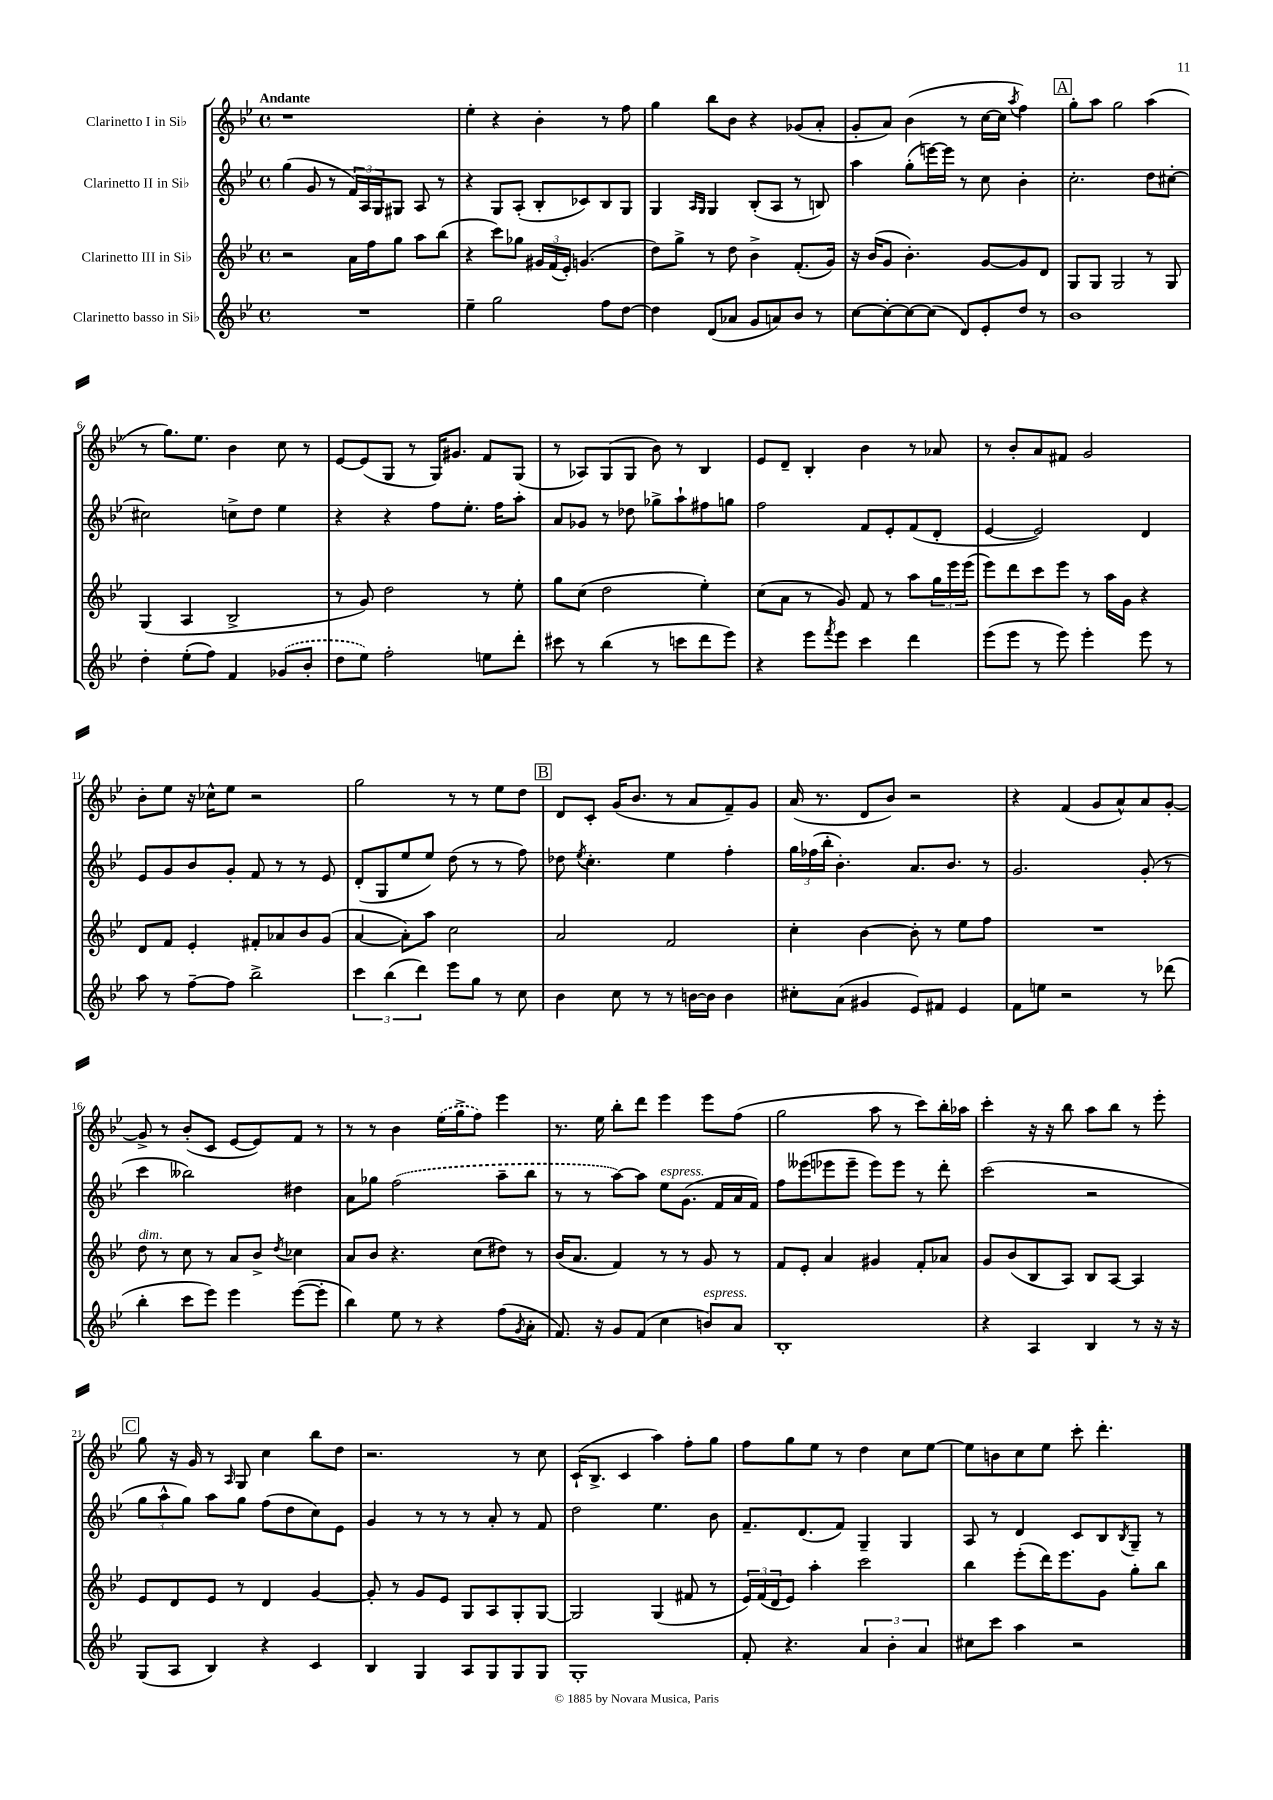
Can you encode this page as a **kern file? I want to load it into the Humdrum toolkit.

**kern	**kern	**kern	**kern
*part4	*part3	*part2	*part1
*staff4	*staff3	*staff2	*staff1
*I"Clarinetto basso in Si♭	*I"Clarinetto III in Si♭	*I"Clarinetto II in Si♭	*I"Clarinetto I in Si♭
*clefG2	*clefG2	*clefG2	*clefG2
*k[b-e-]	*k[b-e-]	*k[b-e-]	*k[b-e-]
*M4/4	*M4/4	*M4/4	*M4/4
*met(c)	*met(c)	*met(c)	*met(c)
=1	=1	=1	=1
!	!	!	!LO:TX:a:B:t=Andante
1r	2r	(4gg\	1r
.	.	8g/	.
.	.	8r	.
.	16a\LL	24f/LL)	.
.	.	24A/	.
.	16ff\J	.	.
.	.	24G/J	.
.	8gg\J	8G#X/J	.
.	8aa\L	8A/	.
.	(8bb-\J	8r	.
=2	=2	=2	=2
4ee-~\	4r	4r	4ee-'\
2gg\	8ccc\L)	8G/L	4r
.	8gg-X\J	(8A'/J	.
.	24g#X/LL	8B-'/L	4b-'\
.	(24f/	.	.
.	24e-'/JJ)	.	.
.	(4.gn/	8c-X/)	.
8ff\L	.	8B-/	8r
[8dd\J	.	8G/J	8ff\
=3	=3	=3	=3
4dd\]	8dd\L)	4G/	4gg\
.	8gg^\J	.	.
.	.	16qqA/LL	.
.	.	16qqG/JJ	.
(8d/L	8r	4G/	8bb-\L
8a-X/J	8dd\	.	8b-\J
8g/L	4b-^\	(8B-'/L	4r
8an/)	.	8A/J	.
8b-/J	(8.f'/L	8r	(8g-X/L
8r	.	8Bn/)	8a'/J
.	16g/Jk)	.	.
=4	=4	=4	=4
[8cc\L	16r	4aa\	8g'/L
.	(16b-/KL	.	.
8cc'\_	8g/J	.	8a/J)
8cc\_	4.b-'\)	(8gg'\L	(4b-\
(8cc\J]	.	[16eeen\L)	.
.	.	16eee\JJ]	.
8d/L)	.	8r	8r
8e-'/	[8g/L	8cc\	[16cc\LL
.	.	.	16cc\JJ]
.	.	.	8qaa/
8dd/J	8g/]	4b-'\	4ff\)
8r	8d/J	.	.
!!LO:REH:place=s1:t=A
=5	=5	=5	=5
1b-	8G/L	2.cc'\	8gg'\L
.	8G/J	.	8aa\J
.	2G/	.	2gg\
.	8r	8dd\L	(4aa\
.	8G/	[8cc#X'\J	.
!!LO:LB:g=z
=6	=6	=6	=6
4dd'\	(4G/	2cc#X\]	8r
.	.	.	8.gg\L)
(8ee-'\L	4A/	.	.
.	.	.	8.ee-\J
8ff\J)	.	.	.
4f/	2B-^/	8ccn^\L	4b-\
.	.	8dd\J	.
(8g-X/L	.	4ee-\	8cc\
8b-'/J	.	.	8r
=7	=7	=7	=7
8dd\L	8r	4r	[8e-/L
8ee-\J)	8g/)	.	(8e-/]
2ff'\	2dd\	4r	8G/J
.	.	.	8r
.	.	8ff\L	16G/KL)
.	.	.	8.g#X/J
.	.	8.ee-'\J	.
8een\L	8r	.	8f/L
.	.	16ff\KL	.
8ddd'\J	8ee-'\	8aa'\J	(8G/J
=8	=8	=8	=8
8ccc#X\	8gg\L	8a/L	8r
8r	(8cc\J	8g-X/J	8A-X/L)
(4bb-\	2dd\	8r	(8G/
.	.	8dd-X\	8G/J
8r	.	8gg-X^\L	8b-\)
8cccn\L	.	8aa`\	8r
8ddd\	4ee-'\)	8ff#X\	4B-/
8eee-\J)	.	8ggn\J	.
=9	=9	=9	=9
4r	(8cc\L	2ff\	8e-/L
.	8a\J	.	8d~/J
8eee-\L	8r	.	4B-'/
8qfff/	.	.	.
8eee-\J	8g/)	.	.
4ccc\	8f/	8f/L	4b-\
.	8r	8e-'/	.
4ddd\	8aa\L	(8f/	8r
.	24gg\L	8d'/J	8a-X/
.	24eee-\	.	.
.	(24eee-\JJ	.	.
=10	=10	=10	=10
(8eee-\L	8eee-\L)	[4e-/	8r
8eee-\J	8ddd\	.	8b-'/L
8r	8ccc\	2e-/])	8a/
8eee-\)	8eee-\J	.	8f#X/J
4eee-'\	8r	.	2g/
.	16aa\LL	.	.
.	16g\JJ	.	.
8eee-\	4r	4d/	.
8r	.	.	.
!!LO:LB:g=z
=11	=11	=11	=11
8aa\	8d/L	8e-/L	8b-'\L
8r	8f/J	8g/	8ee-\J
[8ff~\L	4e-'/	8b-/	16r
.	.	.	16cc-X^^\KL
8ff\J]	.	8g'/J	8ee-\J
2bb-^\	8f#X'/L	8f/	2r
.	8a-X/	8r	.
.	8b-/	8r	.
.	(8g/J	8e-/	.
=12	=12	=12	=12
6ccc\	[4a/	(8d'/L	2gg\
.	.	8G/	.
(6bb-\	.	.	.
.	8a'\L])	8ee-/	.
6ddd\)	.	.	.
.	8aa\J	8ee-/J)	.
8eee-\L	2cc\	(8dd\	8r
8gg\J	.	8r	8r
8r	.	8r	8ee-\L
8cc\	.	8ff\)	8dd\J
!!LO:REH:place=s1:t=B
=13	=13	=13	=13
4b-\	2a/	8dd-X\	8d/L
.	.	8qee-/	.
.	.	4.cc'\	8c'/J
8cc\	.	.	(16g/KL
.	.	.	8.b-/J
8r	.	.	.
8r	2f/	4ee-\	8r
[16bn\LL	.	.	8a/L
16b\JJ]	.	.	.
4b\	.	4ff'\	8f~/)
.	.	.	8g/J
=14	=14	=14	=14
8cc#X'\L	4cc'\	24gg\LL	(16a/
.	.	(24ff-X\	.
.	.	.	8.r
.	.	24bb-'\JJ	.
(8a\J	.	4.b-'\)	.
4g#X/	[4b-\	.	8d/L
.	.	.	8b-/J)
8e-/L)	8b-'\]	8.a/L	2r
8f#X/J	8r	.	.
.	.	8.b-/J	.
4e-/	8ee-\L	.	.
.	8ff\J	8r	.
=15	=15	=15	=15
8f\L	1r	2.g/	4r
8een\J	.	.	.
2r	.	.	(4f/
.	.	.	8g/L
.	.	.	8a^^/)
8r	.	(8g'/	8a/
(8ddd-X\	.	8r	[8g'/J
!!LO:LB:g=z
=16	=16	=16	=16
!	!LO:TX:a:i:t=dim.	!	!
4bb-'\	8dd\	4ccc\	8g^/]
.	8r	.	8r
8ccc\L	8cc\	2bb--X\)	(8b-'/L
8eee-\J)	8r	.	8c/J
4eee-\	8a/L	.	[8e-/L
.	8b-^/J	.	8e-/])
.	8qdd/	.	.
([8eee-\L	4cc-X\	4dd#X\	8f/J
8eee-'\J]	.	.	8r
=17	=17	=17	=17
4bb-\)	8a/L	8a\L	8r
.	8b-/J	8gg-X\J	8r
8ee-\	4.r	(2ff\	4b-\
8r	.	.	.
4r	.	.	(16ee-\LL
.	.	.	16gg^\J
.	(8cc\L	.	8ff\J)
(8ff\L	8dd#X\J)	8aa~\L	4eee-\
8qg/	.	.	.
8a'\J	8r	8bb-\J	.
=18	=18	=18	=18
8.f/)	(16b-/KL	8r	8.r
.	8.a/J	.	.
.	.	8r	.
16r	.	.	16ee-\
8g/L	4f/)	[8aa\L)	8bb-'\L
(8f/J	.	8aa\J]	8ddd\J
!	!	!LO:TX:a:i:t=espress.	!
4cc\	8r	8ee-\L	4eee-\
.	8r	(8.g\J	.
!LO:TX:a:i:t=espress.	!	!	!
8bn/L)	8g/	.	8eee-\L
.	.	16f/LL	.
8a/J	8r	16a/	(8ff\J
.	.	16f/JJ)	.
=19	=19	=19	=19
1B-'	8f/L	8ff\L	2gg\
.	8e-'/J	(8eee--X\	.
.	4a/	8eee-X\	.
.	.	8eee-~\J	.
.	4g#X/	8eee-\L)	8aa\
.	.	8eee-\J	8r
.	8f'/L	8r	8ccc\L)
.	8a-X/J	8ddd'\	16bb-'\L
.	.	.	16aa-X\JJ
=20	=20	=20	=20
4r	8g/L	(2ccc\	4ccc'\
.	(8b-/	.	.
4A/	8B-/	.	16r
.	.	.	16r
.	8A/J)	.	8bb-\
4B-/	8B-/L	2r	8aa\L
.	[8A/J	.	8bb-\J
8r	4A/]	.	8r
16r	.	.	8eee-'\
16r	.	.	.
!!LO:LB:g=z
!!LO:REH:place=s1:t=C
=21	=21	=21	=21
(8G/L	8e-/L	12gg\L	8gg\
.	.	12aa^^\	.
8A/J	8d/	.	16r
.	.	12gg\J)	.
.	.	.	16g/
4B-/)	8e-/J	8aa\L	8r
.	.	.	16qqA/
.	8r	8gg\J	8G/
4r	4d/	(8ff\L	4cc\
.	.	8dd\	.
4c/	[4g/	8cc\)	8bb-\L
.	.	8e-\J	8dd\J
=22	=22	=22	=22
4B-/	8g'/]	4g/	2.r
.	8r	.	.
4G/	8g/L	8r	.
.	8e-/J	8r	.
8A/L	8G/L	8r	.
8G/	8A/	8a'/	.
8G/	8G'/	8r	8r
8G/J	[8G/J	8f/	8cc\
=23	=23	=23	=23
1G'	2G/]	2dd\	(16c`/KL
.	.	.	8.B-^/J
.	.	.	4c/
.	(4G/	4.ee-\	4aa\)
.	8f#X/	.	8ff'\L
.	8r	8b-\	8gg\J
=24	=24	=24	=24
8f'/	24e-/LL)	8.f~/L	8ff\L
.	(24f/	.	.
.	24d/J	.	.
4.r	8e-/J)	.	8gg\
.	.	(8.d/	.
.	4aa'\	.	8ee-\J
.	.	8f/J)	8r
6a/	2ccc\	4G~/	4dd\
6b-'\	.	.	.
.	.	4G/	8cc\L
6a/	.	.	.
.	.	.	[8ee-\J
=25	=25	=25	=25
8cc#X\L	4bb-\	8A/	8ee-\L]
8ccc\J	.	8r	8bn\
4aa\	(8eee-'\L	4d/	8cc\
.	16ddd\K)	.	8ee-\J
.	8.eee-\	.	.
2r	.	8c/L	8ccc'\
.	8g\J	8B-/	4.ddd'\
.	.	8qB-/	.
.	8gg'\L	8G~/J	.
.	8bb-\J	8r	.
==	==	==	==
*-	*-	*-	*-
